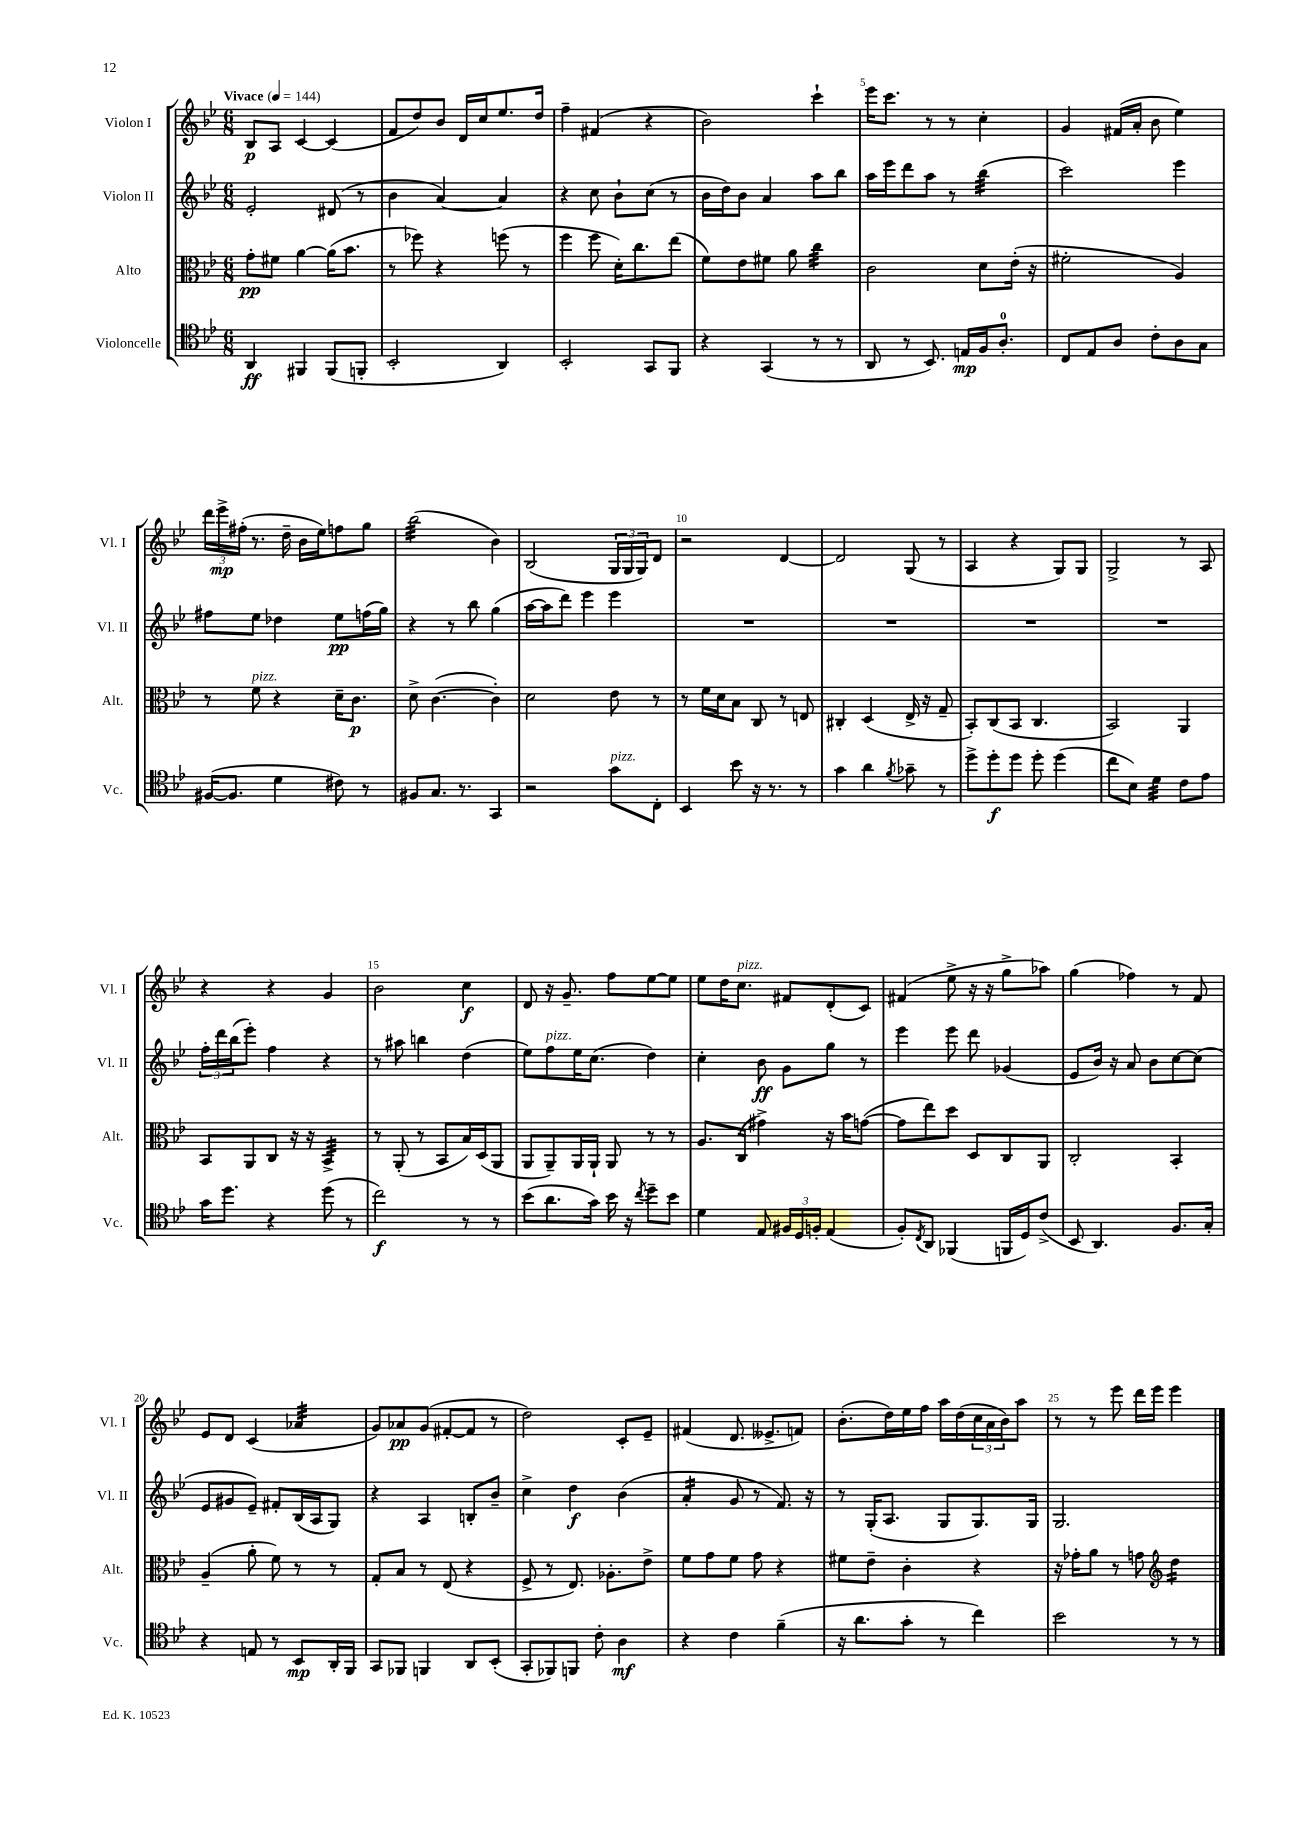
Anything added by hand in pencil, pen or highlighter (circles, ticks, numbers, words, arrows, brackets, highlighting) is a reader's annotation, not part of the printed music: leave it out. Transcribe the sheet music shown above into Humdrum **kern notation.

**kern	**kern	**kern	**kern
*staff4	*staff3	*staff2	*staff1
*clefC4	*clefC3	*clefG2	*clefG2
*k[b-e-]	*k[b-e-]	*k[b-e-]	*k[b-e-]
*M6/8	*M6/8	*M6/8	*M6/8
*MM144	*MM144	*MM144	*MM144
4AA	8g'	2e-'	8B-
.	8f#	.	8A
4FF#	[4a	.	[4c
(8FF#	(16a]	(8d#	(4c]
.	8.b-	.	.
8FF'	.	8r	.
=	=	=	=
2BB-'	8r	4b-	8f
.	8ff-)	.	8dd)
.	4r	[4a)	8b-
.	.	.	16d
.	.	.	16cc
4AA)	(8ff	4a]	8.ee-
.	8r	.	.
.	.	.	16dd
=	=	=	=
2BB-'	4ff	4r	4ff~
.	8ff	8cc	(4f#
.	16d')	8b-`	.
.	8.cc	.	.
8GG	.	(8cc	4r
8FF	(8ee-	8r	.
=	=	=	=
4r	8f)	16b-	2b-)
.	.	16dd)	.
.	8e-	8b-	.
(4GG	8f#	4a	.
.	8a	.	.
8r	4cc	8aa	4ccc`
8r	.	8bb-	.
=	=	=	=
8AA	2c	16aa	16eee-
.	.	16eee-	8.ccc
8r	.	8ddd	.
8.BB-)	.	8aa	8r
.	.	8r	8r
16E	.	.	.
16F	8d	(4bb-	4cc'
8.A'	.	.	.
.	(16e-'	.	.
.	16r	.	.
=	=	=	=
8C	2f#'	2ccc)	4g
8E-	.	.	.
8A	.	.	(16f#
.	.	.	16a'
8c'	.	.	8b-
8A	4A)	4eee-	4ee-)
8G	.	.	.
=	=	=	=
([16F#	8r	8ff#	24ddd
.	.	.	24eee-^
8.F#]	.	.	.
.	.	.	(24ff#'
.	8f	8ee-	8.r
4d	4r	4dd-	.
.	.	.	16dd~
.	.	.	16b-
.	.	.	16ee-)
8c#)	16d~	8ee-	8ff
.	8.c	.	.
8r	.	(16ff	8gg
.	.	16gg)	.
=	=	=	=
8F#	8d^	4r	(2bb-
8.G	([4.c	.	.
.	.	8r	.
8.r	.	.	.
.	.	8bb-	.
4GG	4c'])	(4gg	4b-)
=	=	=	=
2r	2d	[16aa	(2B-
.	.	16aa]	.
.	.	8ddd)	.
.	.	4eee-	.
8g	8e-	4eee-	24G
.	.	.	24G
.	.	.	24G)
8C'	8r	.	8d
=	=	=	=
4BB-	8r	2.r	2r
.	16f	.	.
.	16d	.	.
8b-	8B-	.	.
16r	8C	.	.
8.r	.	.	.
.	8r	.	[4d
8r	8E	.	.
=	=	=	=
4g	4C#'	2.r	2d]
4a	(4D	.	.
8qf	.	.	.
8g-~	16E-^	.	(8G
.	16r	.	.
8r	8G~	.	8r
=	=	=	=
8dd^	8BB-')	2.r	4A
8dd'	(8C	.	.
8dd	8BB-	.	4r
8dd'	4.C	.	.
(4dd	.	.	8G)
.	.	.	8G
=	=	=	=
8cc	2BB-)	2.r	2G^
8B-)	.	.	.
4d	.	.	.
8c	4AA	.	8r
8e-	.	.	8A
=	=	=	=
16g	8BB-	24ff'	4r
.	.	24ddd	.
8.dd	.	.	.
.	.	(24bb-	.
.	8AA	8eee-')	.
4r	8C	4ff	4r
.	16r	.	.
.	16r	.	.
(8dd	4BB-^	4r	4g
8r	.	.	.
=	=	=	=
2cc)	8r	8r	2b-
.	(8AA'	8aa#	.
.	8r	4bb	.
.	8BB-	.	.
8r	16B-)	(4dd	4cc
.	(16D	.	.
8r	8AA	.	.
=	=	=	=
(8b-	8AA	8ee-)	8d
8.a	8AA~)	8ff	16r
.	.	.	8.g~
.	16AA	16ee-	.
16g)	16AA`	(8.cc	.
16b-	8AA	.	8ff
16r	.	.	.
8qcc	.	.	.
8dd~	8r	4dd)	[8ee-
8b-	8r	.	8ee-]
=	=	=	=
4d	8.A	4cc'	8ee-
.	.	.	16dd
.	(16C	.	8.cc
8E-	4g#^)	8b-	.
24F#	.	8g	8f#
24D	.	.	.
24F'	.	.	.
(4E-	16r	8gg	(8d'
.	16b-	.	.
.	([8g	8r	8c)
=	=	=	=
8F')	8g]	4eee-	(4f#
8qC	.	.	.
8AA	8ee-)	.	.
(4FF-	8dd	8eee-	8ee-^
.	8D	8ddd	16r
.	.	.	16r
16FF	8C	(4g-	8gg^
16D)	.	.	.
(8c^	8AA	.	8aa-)
=	=	=	=
8BB-	2C'	8e-	(4gg
4.AA)	.	16b-)	.
.	.	16r	.
.	.	8a	4ff-)
.	.	8b-	.
8.F	4BB-'	[8cc	8r
.	.	(8cc]	8f
16G'	.	.	.
=	=	=	=
4r	(4A~	8e-	8e-
.	.	8g#	8d
8E	8a'	8e-~)	(4c
8r	8f)	8f#'	.
8BB-	8r	(16B-	4a-
.	.	16A	.
16AA'	8r	8G)	.
16FF	.	.	.
=	=	=	=
8GG	8G'	4r	8g)
8FF-	8B-	.	8a-
4FF	8r	4A	(8g
.	(8E-	.	[8f#'
8AA	4r	8B'	8f#]
(8BB-'	.	8b-~	8r
=	=	=	=
8GG'	8F^	4cc^	2dd)
8FF-)	8r	.	.
8FF	8.E-)	4dd	.
8c'	.	.	.
.	8.A-'	.	.
4A	.	(4b-	8c'
.	8e-^	.	8e-~
=	=	=	=
4r	8f	4a'	(4f#
.	8g	.	.
4c	8f	8g	8.d
.	8g	8r	.
.	.	.	8.e--^
(4f~	4r	8.f)	.
.	.	.	8f)
.	.	16r	.
=	=	=	=
16r	8f#	8r	(8.b-'
8.a	.	.	.
.	8e-~	(16G'	.
.	.	8.A	16dd)
8g'	4c'	.	16ee-
.	.	.	16ff
8r	.	8G	16aa
.	.	.	(16dd
4cc)	4r	8.G)	24cc
.	.	.	24a
.	.	.	24b-)
.	.	.	8aa
.	.	16G	.
=	=	=	=
2b-	16r	2.G	8r
.	16g-'	.	.
.	8a	.	8r
.	8r	.	8eee-
.	8g	.	16ddd
.	.	.	16eee-
*	*clefG2	*	*
8r	4dd	.	4eee-
8r	.	.	.
==	==	==	==
*-	*-	*-	*-
